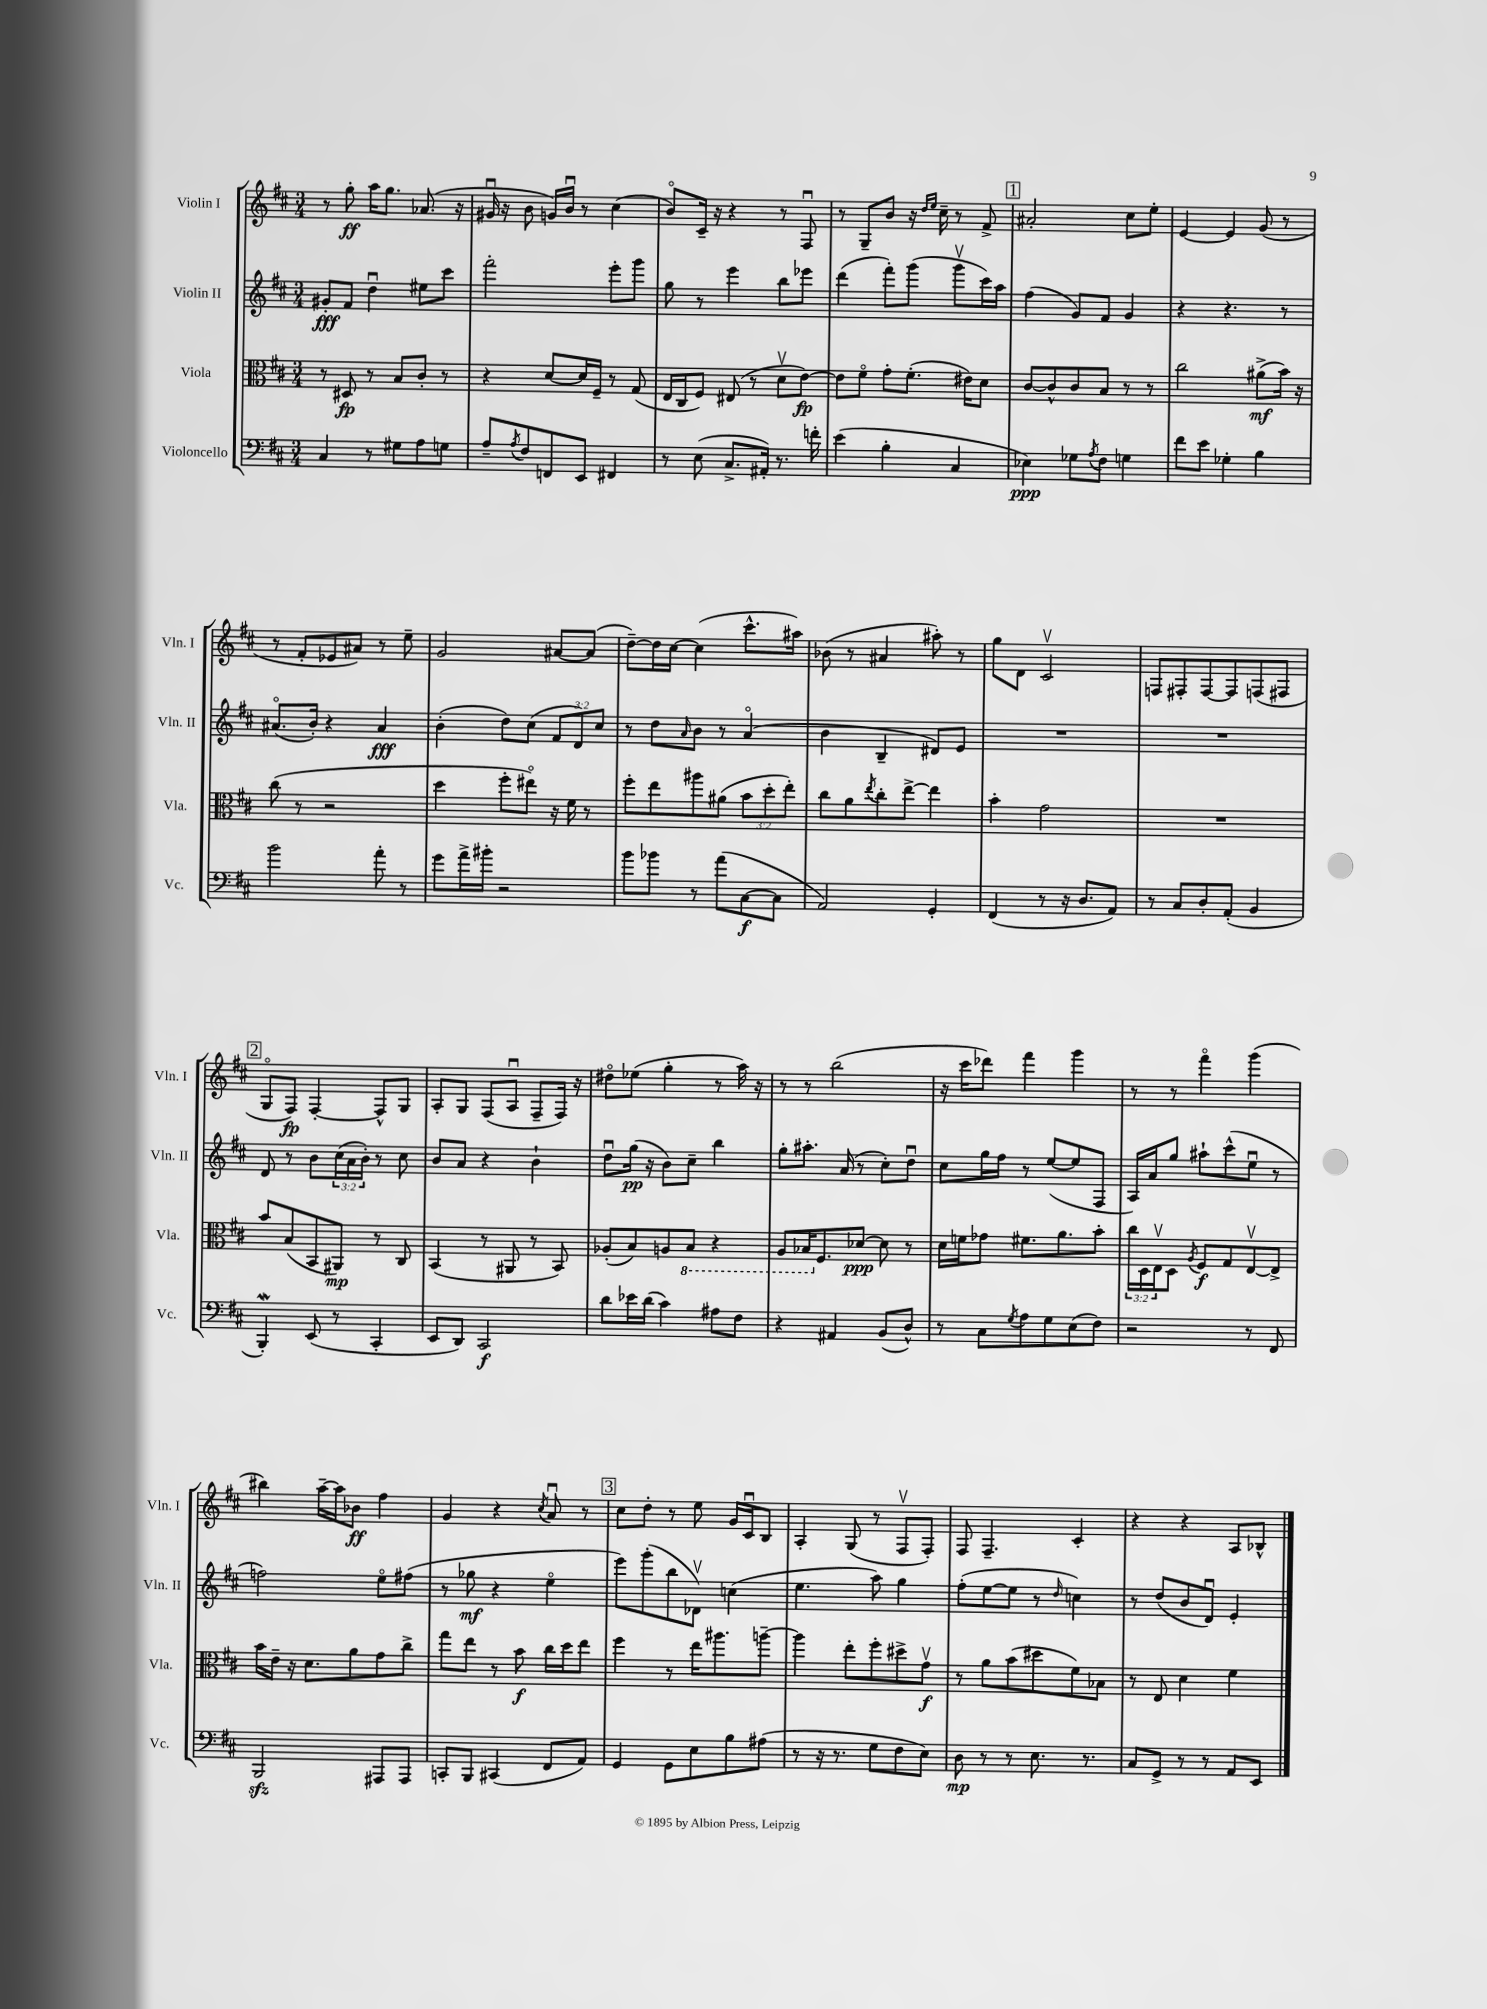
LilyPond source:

<<
\new StaffGroup <<
\new Staff = "s0" \with { instrumentName = "Violin I" shortInstrumentName = "Vln. I" } {
    \clef treble \key d \major \numericTimeSignature \time 3/4
    r8 g''8-.\ff a''16 g''8. aes'8.( r16 |
    gis'16\downbow r16 b'8 g'16) b'16\downbow r8 cis''4( |
    b'8\flageolet) cis'16-- r16 r4 r8 fis8\downbow |
    r8 g8-- b'8 r16 \grace { d''16 e''16 } cis''16-- r8 fis'8-> |
    \mark \markup { \box "1" } ais'2-. cis''8 e''8-. |
    e'4~ e'4 g'8( r8 |
    r8 fis'8-. ees'8 ais'8) r8 e''8-- |
    g'2 ais'8~ ais'8( |
    d''8~--) d''16 cis''16~ cis''4( cis'''8.-^ ais''16) |
    bes'8( r8 ais'4 ais''8-.) r8 |
    g''8 d'8 cis'2\upbow |
    f8 fis8-. fis8~ fis8 f8( fis8 |
    \mark \markup { \box "2" } g8\flageolet fis8\fp) fis4~-. fis8-^ g8 |
    a8-. g8 fis8( a8\downbow fis8-- fis16) r16 |
    dis''8\flageolet ees''8( g''4-. r8 a''16) r16 |
    r8 r8 b''2( |
    r16 cis'''16 des'''8) fis'''4 g'''4 |
    r8 r8 fis'''4\flageolet g'''4( |
    bis''4) a''16~-- a''16 bes'8\ff fis''4 |
    g'4 r4 \acciaccatura { cis''8 } a'8\downbow r8 |
    \mark \markup { \box "3" } cis''8 d''8-. r8 e''8 g'16 cis'16\downbow b8 |
    a4-. g8( r8 fis8\upbow fis8-.) |
    fis8 fis4.-- cis'4-. |
    r4 r4 a8 bes8-^ \bar "|." |
}
\new Staff = "s1" \with { instrumentName = "Violin II" shortInstrumentName = "Vln. II" } {
    \clef treble \key d \major \numericTimeSignature \time 3/4 \override Staff.TupletNumber.text = #tuplet-number::calc-fraction-text
    gis'8-.\fff fis'8 d''4\downbow eis''8 cis'''8 |
    fis'''2-. e'''8-. g'''8 |
    g''8 r8 e'''4 b''8 ees'''8 |
    d'''4( fis'''8-.) g'''8( g'''8\upbow cis'''16) a''16 |
    \mark \markup { \box "1" } fis''4( g'8) fis'8 g'4 |
    r4 r4. r8 |
    ais'8.\flageolet( b'16-.) r4 ais'4\fff |
    b'4-.( d''8) cis''8( \tuplet 3/2 { fis'8 d'8) cis''8 } |
    r8 d''8 \grace { a'16 } b'8 r8 a'4\flageolet( |
    b'4 b4-- dis'8) e'8 |
    R2. |
    R2. |
    \mark \markup { \box "2" } d'8 r8 b'8 \tuplet 3/2 { cis''16( a'16 b'16-.) } r8 cis''8 |
    b'8 a'8 r4 b'4-! |
    d''8\downbow g''16\pp( r16 b'8) cis''8-- b''4 |
    g''8-. ais''8.-. a'16( r8 cis''8-.) d''8\downbow |
    cis''8 g''16 fis''16 r8 e''8~( e''8 fis8 |
    a16) a'16 g''8 ais''8-! cis'''8-^( e''8\downbow r8 |
    f''2) e''8\flageolet fis''8( |
    r8 ges''8\mf r4 e''4\flageolet |
    \mark \markup { \box "3" } e'''8) g'''8-.( b''8 des'8\upbow) c''4( |
    e''4. a''8) g''4 |
    fis''8-.( e''8~ e''8 r8 \grace { d''16 } c''4) |
    r8 d''8( b'8 d'8\downbow) e'4-. \bar "|." |
}
\new Staff = "s2" \with { instrumentName = "Viola" shortInstrumentName = "Vla." } {
    \clef alto \key d \major \numericTimeSignature \time 3/4 \override Staff.TupletNumber.text = #tuplet-number::calc-fraction-text
    r8 dis8\fp r8 b8 cis'8-. r8 |
    r4 d'8~ d'16 fis16-- r8 g8( |
    e16 cis16 fis8) eis8( r8 d'8\upbow e'8~\fp) |
    e'8 fis'8\flageolet g'8-. fis'8.-.( eis'16) d'8 |
    \mark \markup { \box "1" } cis'8~ cis'8-^ cis'8 b8 r8 r8 |
    cis''2 ais'8->\mf( b'16) r16 |
    cis''8( r8 r2 |
    d''4 fis''8-. eis''8\flageolet) r16 fis'16 r8 |
    fis''8-. e''8 ais''8 ais'8( \tuplet 3/2 { b'8 d''8-. e''8-.) } |
    cis''8 a'8 \acciaccatura { e''8 } cis''8-. e''8~-> e''4 |
    b'4-. g'2 |
    R2. |
    \mark \markup { \box "2" } b'8 b8( b,8 ais,8\mp) r8 cis8 |
    b,4( r8 ais,8 r8 b,8) |
    aes8-.( b8) a8 \ottava #-1 b,8 r4 |
    a,8 bes,16 \ottava #0 fis8. des'8~\ppp des'8 r8 |
    d'16 f'16 ges'8 fis'8. a'8. b'8-. |
    \tuplet 3/2 { cis''16 d16 e16\upbow } d8 \acciaccatura { a8 } fis8\f g8 e8~\upbow e8-> |
    b'16 e'16-- r16 d'8. a'8 g'8 cis''8-> |
    g''8 e''8 r8 b'8\f cis''16 d''16 e''8 |
    \mark \markup { \box "3" } fis''4 r8 e''16 ais''8. a''8~-- |
    a''4 e''8-. fis''8-. dis''8-> g'8\upbow\f |
    r8 a'8 b'8( dis''8 fis'8) bes8 |
    r8 e8 d'4 fis'4 \bar "|." |
}
\new Staff = "s3" \with { instrumentName = "Violoncello" shortInstrumentName = "Vc." } {
    \clef bass \key d \major \numericTimeSignature \time 3/4
    cis4 r8 gis8 a8 g8 |
    a8-- \acciaccatura { a8 } fis8 f,8 e,8 fis,4 |
    r8 e8( cis8.-> ais,16-.) r8. f'16-. |
    e'4( b4-. cis4 |
    \mark \markup { \box "1" } ees4\ppp) ges8 \acciaccatura { a8 } fis8 g4 |
    fis'8 e'8 ges4-. b4 |
    b'2 a'8-. r8 |
    g'8 a'16-> bis'16-. r2 |
    b'8 bes'8 r8 a'8( cis8~\f cis8 |
    a,2) g,4-. |
    fis,4( r8 r16 d8. a,8) |
    r8 cis8 d8-. a,8-.( b,4 |
    \mark \markup { \box "2" } b,,4-.\mordent) e,8( r8 cis,4-. |
    e,8 d,8) cis,2\f |
    d'8 ees'16 d'16( cis'4) ais8 fis8 |
    r4 ais,4 b,8( d8-^) |
    r8 cis8 \acciaccatura { g8 } a8 g8 e8( fis8) |
    r2 r8 fis,8 |
    b,,2\sfz ais,,8 ais,,8 |
    c,8-. b,,8 cis,4( fis,8 a,8) |
    \mark \markup { \box "3" } g,4 g,8 e8 b8 ais8( |
    r8 r16 r8. g8 fis8 e8) |
    d8\mp r8 r8 e8. r8. |
    cis8 g,8-> r8 r8 a,8 e,8 \bar "|." |
}
>>
>>
\layout { \context { \Score \remove "Bar_number_engraver" } }
